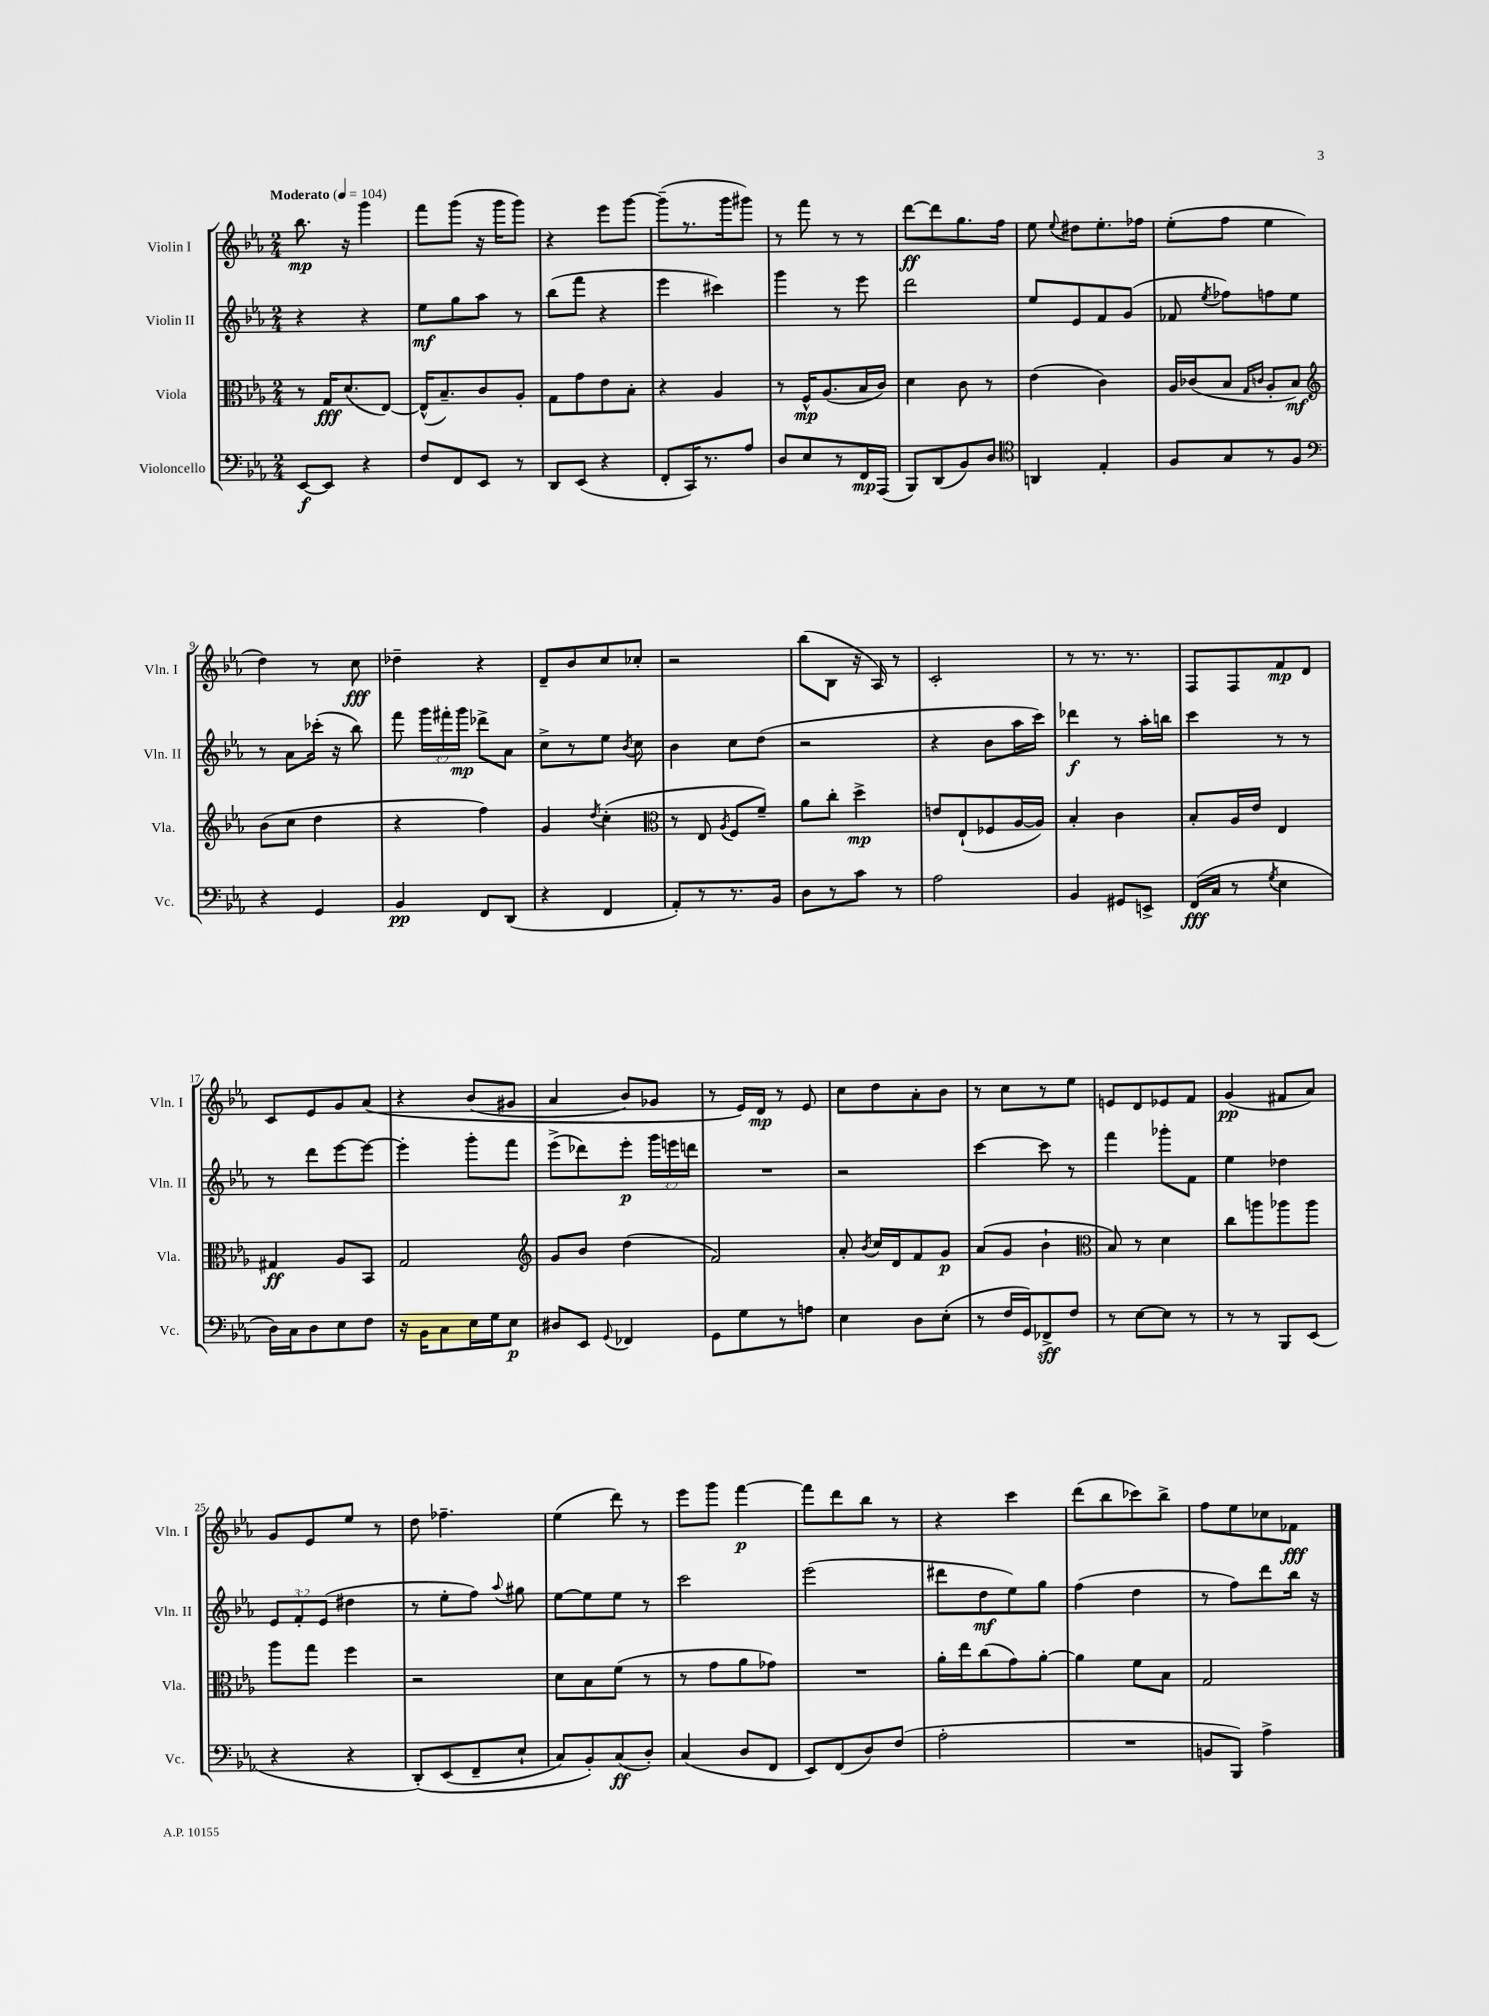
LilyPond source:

<<
\new StaffGroup <<
\new Staff = "s0" \with { instrumentName = "Violin I" shortInstrumentName = "Vln. I" } {
    \clef treble \key ees \major \numericTimeSignature \time 2/4 \tempo "Moderato" 4 = 104
    \autoBeamOff bes''8.\mp r16 g'''4 |
    f'''8[ g'''8]( r16 g'''16[ g'''8]) |
    r4 ees'''8[ g'''8]~ |
    g'''8[--( r8. g'''16 gis'''8]) |
    r8 f'''8 r8 r8 |
    d'''8[~\ff d'''8 g''8. f''16] |
    ees''8 \appoggiatura { ees''8 } dis''8[ ees''8.-. fes''16] |
    ees''8[-.( f''8] ees''4 |
    d''4) r8 c''8\fff |
    des''4-- r4 |
    d'8[-- bes'8 c''8 ces''8]-. |
    r2 |
    bes''8[( bes8] r16 aes16) r8 |
    c'2-. |
    r8 r8. r8. |
    f8[ f8 f'8\mp d'8] |
    c'8[ ees'8 g'8 aes'8]\( |
    r4 bes'8[( gis'8] |
    aes'4 bes'8[) ges'8] |
    r8 ees'16[\) d'16]\mp r8 ees'8 |
    c''8[ d''8 aes'8-. bes'8] |
    r8 c''8[ r8 ees''8] |
    e'8[ d'8 ees'8 f'8] |
    g'4\pp( fis'8[ aes'8]) |
    g'8[ ees'8 ees''8] r8 |
    d''8 fes''4.-- |
    ees''4( d'''8) r8 |
    ees'''8[ g'''8] f'''4~\p |
    f'''8[ d'''8 bes''8] r8 |
    r4 c'''4 |
    d'''8[( bes''8 ces'''8) bes''8]-> |
    f''8[ ees''8 ces''8 fes'8]\fff \bar "|." |
}
\new Staff = "s1" \with { instrumentName = "Violin II" shortInstrumentName = "Vln. II" } {
    \clef treble \key ees \major \numericTimeSignature \time 2/4 \override Staff.TupletNumber.text = #tuplet-number::calc-fraction-text
    \autoBeamOff r4 r4 |
    ees''8[\mf g''8 aes''8] r8 |
    bes''8[( f'''8] r4 |
    ees'''4 cis'''4) |
    g'''4 r8 ees'''8 |
    d'''2 |
    ees''8[ ees'8 f'8 g'8]( |
    fes'8 \acciaccatura { ees''8 } fes''8[) f''8 ees''8] |
    r8 aes'8[ ces'''16]-.( r16 bes''8) |
    f'''8 \tuplet 3/2 { g'''16[ fis'''16-. g'''16]\mp } des'''8[-> aes'8] |
    c''8[-> r8 ees''8] \acciaccatura { bes'8 } c''8 |
    bes'4 c''8[ d''8]( |
    r2 |
    r4 bes'8[ aes''16 c'''16]) |
    des'''4\f r8 aes''16[-. b''16] |
    c'''4 r8 r8 |
    r8 d'''8[ ees'''8~ ees'''8]~ |
    ees'''4-. g'''8[-. f'''8] |
    ees'''8[->( des'''8) ees'''8]-.\p \tuplet 3/2 { g'''16[ e'''16 d'''16] } |
    R2 |
    r2 |
    c'''4~ c'''8 r8 |
    f'''4 ges'''8[-. f'8] |
    ees''4 des''4 |
    \tuplet 3/2 { ees'8[ f'8-. ees'8]( } dis''4 |
    r8 ees''8[-. f''8]) \appoggiatura { aes''8 } gis''8 |
    ees''8[~ ees''8 ees''8] r8 |
    c'''2 |
    ees'''2( |
    dis'''8[ d''8\mf ees''8) g''8] |
    f''4( d''4 |
    r8 f''8[) d'''8 bes''16] r16 \bar "|." |
}
\new Staff = "s2" \with { instrumentName = "Viola" shortInstrumentName = "Vla." } {
    \clef alto \key ees \major \numericTimeSignature \time 2/4
    \autoBeamOff r8 g16[\fff d'8.( ees8]~) |
    ees16[-^( bes8.--) c'8 aes8]-. |
    g8[ g'8 ees'8 bes8]-. |
    r4 aes4 |
    r8 f16[-^\mp aes8.( bes16 c'16]) |
    d'4 c'8 r8 |
    ees'4( c'4) |
    aes16[ ces'16( bes8] \grace { g16[ c'16] } aes8[-. bes8]\mf) |
    \clef treble bes'8[( c''8] d''4 |
    r4 f''4) |
    g'4 \acciaccatura { d''8 } c''4-.( |
    \clef alto r8 ees8 \acciaccatura { aes8 } f8[ f'8]--) |
    aes'8[ c''8]-. d''4->\mp |
    e'8[ ees8-!( fes8 aes16~ aes16]) |
    bes4-. c'4 |
    bes8[-. aes16 ees'16] ees4 |
    gis4\ff aes8[ bes,8] |
    g2 |
    \clef treble g'8[ bes'8] d''4( |
    f'2) |
    aes'8-. \acciaccatura { bes'8 } c''16[ d'16 f'8 g'8]\p |
    aes'8[( g'8] bes'4-! |
    \clef alto bes8) r8 d'4 |
    c''8[ a''8 aes''8 aes''8] |
    aes''8[ g''8] f''4 |
    r2 |
    d'8[ bes8 f'8]( r8 |
    r8 g'8[ aes'8 ges'8]) |
    R2 |
    aes'16[-. ees''16 c''8( g'8) aes'8]~-. |
    aes'4 f'8[ bes8] |
    g2 \bar "|." |
}
\new Staff = "s3" \with { instrumentName = "Violoncello" shortInstrumentName = "Vc." } {
    \clef bass \key ees \major \numericTimeSignature \time 2/4
    \autoBeamOff ees,8[~\f ees,8] r4 |
    f8[ f,8 ees,8] r8 |
    d,8[ ees,8]( r4 |
    f,8[-. c,16) r8. aes8] |
    d8[ ees8 r8 f,16\mp aes,,16]( |
    bes,,8[) d,8( bes,8) d8] |
    \clef tenor a,4 ees4-. |
    f8[ g8 r8 f8] |
    \clef bass r4 g,4 |
    bes,4\pp f,8[ d,8]( |
    r4 f,4 |
    aes,8[-.) r8 r8. bes,16] |
    d8[ r8 c'8] r8 |
    aes2 |
    bes,4 gis,8[ e,8]-> |
    f,16[\fff( c16] r8 \acciaccatura { g8 } ees4 |
    d16[) c16 d8 ees8 f8] |
    r16 bes,16[ c8 ees16 g16 ees8]\p |
    dis8[ ees,8] \appoggiatura { g,8 } fes,4 |
    g,8[ g8 r8 a8] |
    ees4 d8[ ees8]-.( |
    r8 f16[ g,16) fes,8->\sff f8] |
    r8 ees8[~ ees8] r8 |
    r8 r8 bes,,8[ ees,8]( |
    r4 r4 |
    d,8[-.)\( ees,8( f,8-- ees8]-! |
    c8[) bes,8-.\) c8\ff( d8]-.) |
    c4( d8[ f,8] |
    ees,8[) f,8( d8) f8]( |
    aes2-. |
    R2 |
    b,8[ bes,,8]) aes4-> \bar "|." |
}
>>
>>
